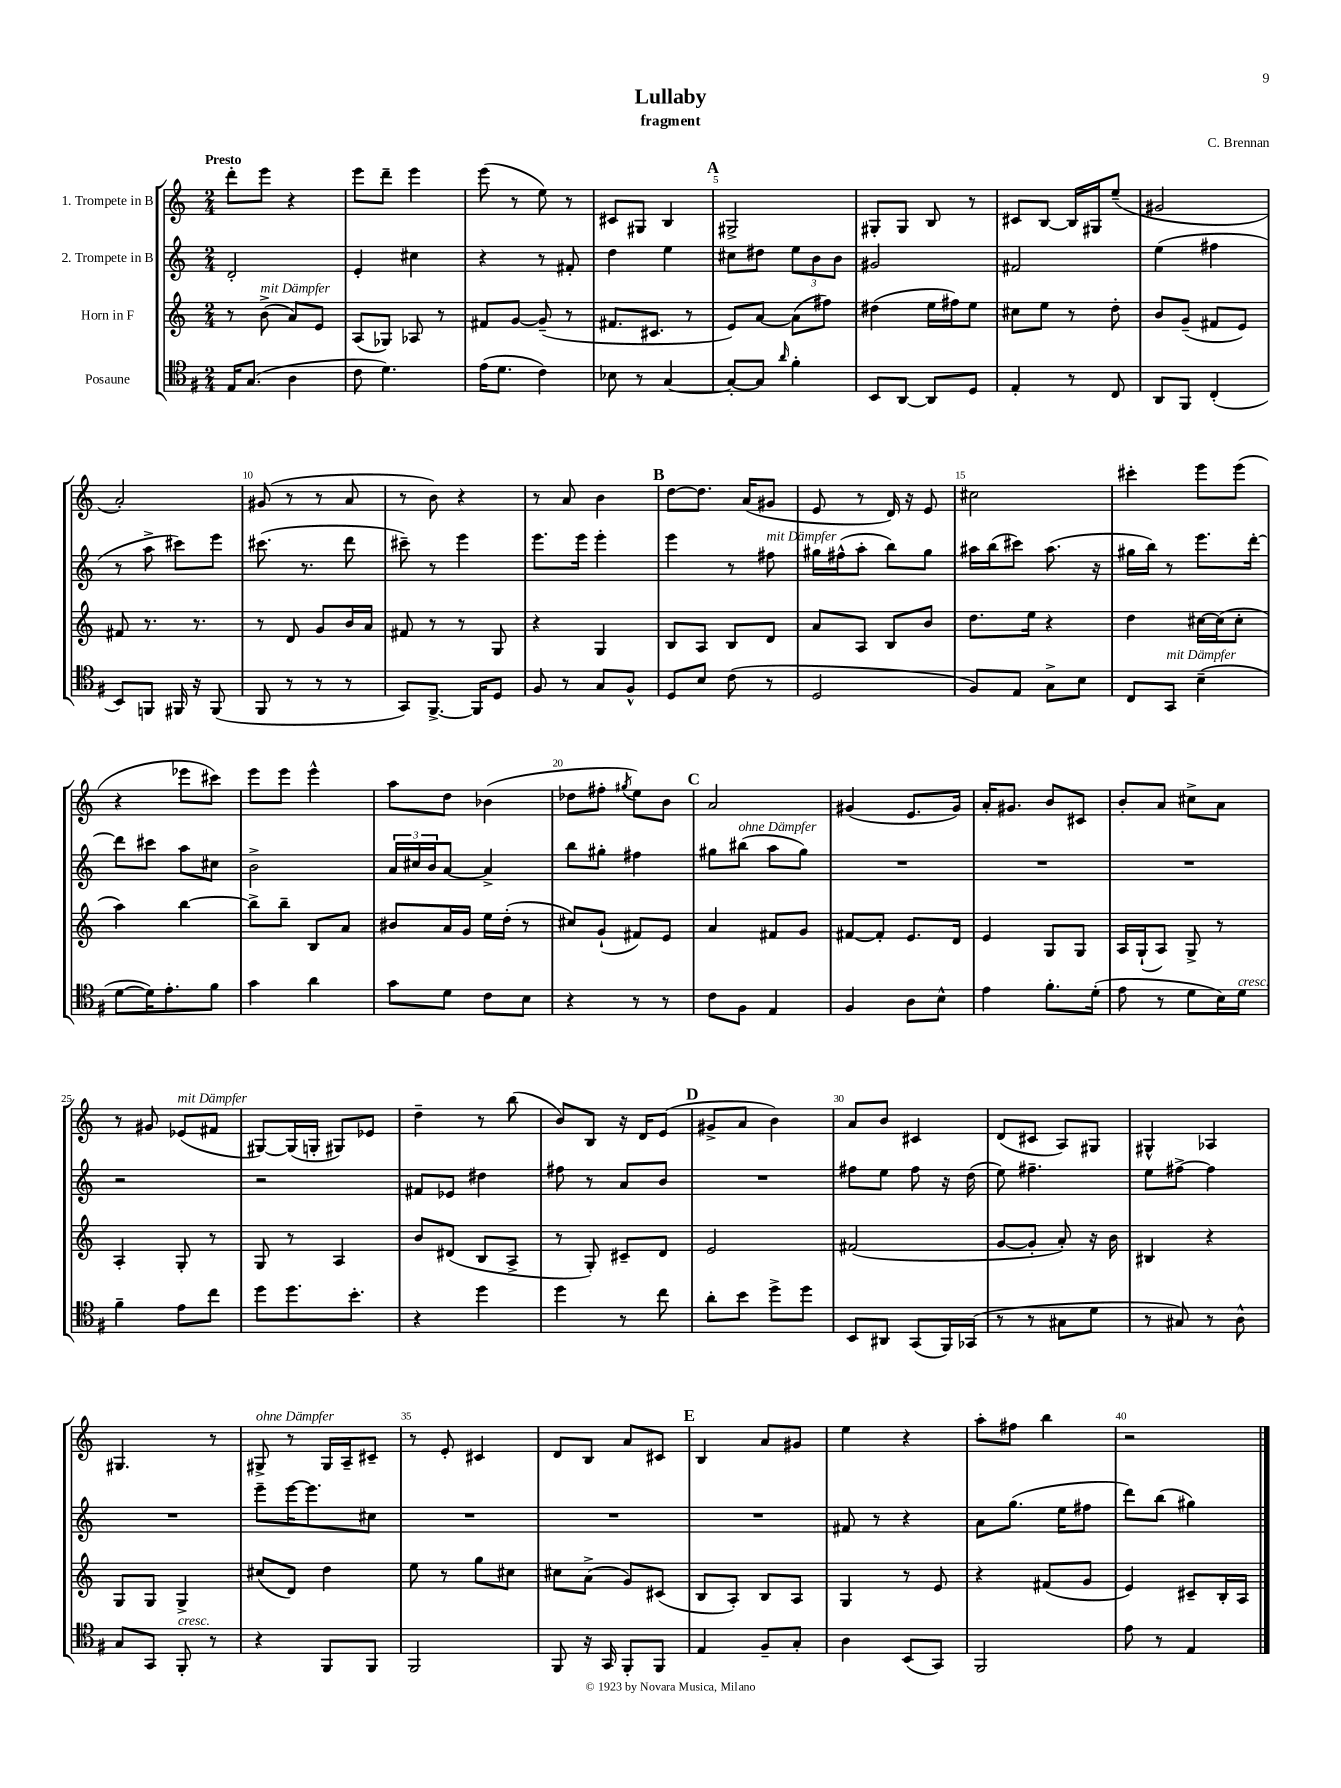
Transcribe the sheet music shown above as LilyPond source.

\header { title = "Lullaby" composer = "C. Brennan" subtitle = "fragment" }
<<
\new StaffGroup <<
\new Staff = "s0" \with { instrumentName = "1. Trompete in B" } {
    \clef treble \key c \major \numericTimeSignature \time 2/4 \tempo "Presto"
    d'''8-. e'''8 r4 |
    e'''8 d'''8-- e'''4 |
    e'''8( r8 e''8) r8 |
    cis'8 gis8 b4 |
    \mark \markup { \bold "A" } gis2-> |
    gis8-. gis8 b8 r8 |
    cis'8 b8~ b16 gis16 e''8--( |
    gis'2 |
    a'2-.) |
    gis'8( r8 r8 a'8 |
    r8 b'8) r4 |
    r8 a'8 b'4 |
    \mark \markup { \bold "B" } d''8~ d''8. a'16( gis'8 |
    e'8 r8 d'16) r16 e'8 |
    cis''2 |
    cis'''4-. e'''8 e'''8( |
    r4 ees'''8 cis'''8) |
    e'''8 e'''8 e'''4-^ |
    a''8 d''8 bes'4( |
    des''8 fis''8-. \acciaccatura { gis''8 } e''8) b'8 |
    \mark \markup { \bold "C" } a'2 |
    gis'4( e'8. gis'16) |
    a'16-. gis'8. b'8 cis'8 |
    b'8-. a'8 cis''8-> a'8 |
    r8 gis'8 ees'8^\markup { \italic "mit Dämpfer" }( fis'8 |
    gis8~) gis16( g16-. gis8) ees'8 |
    d''4-- r8 b''8( |
    b'8) b8 r16 d'16 e'8( |
    \mark \markup { \bold "D" } gis'8-> a'8 b'4) |
    a'8 b'8 cis'4 |
    d'8( cis'8 a8) gis8 |
    gis4-^ aes4 |
    gis4. r8 |
    gis8->^\markup { \italic "ohne Dämpfer" } r8 gis16 a16-- cis'8-- |
    r8 e'8-. cis'4 |
    d'8 b8 a'8 cis'8 |
    \mark \markup { \bold "E" } b4 a'8 gis'8 |
    e''4 r4 |
    a''8-. fis''8 b''4 |
    r2 \bar "|." |
}
\new Staff = "s1" \with { instrumentName = "2. Trompete in B" } {
    \clef treble \key c \major \numericTimeSignature \time 2/4
    d'2-. |
    e'4-. cis''4 |
    r4 r8 fis'8-. |
    d''4 e''4 |
    \mark \markup { \bold "A" } cis''8 dis''8 \tuplet 3/2 { e''8 b'8 b'8 } |
    gis'2 |
    fis'2 |
    e''4( fis''4 |
    r8 a''8-> cis'''8) e'''8 |
    cis'''8.( r8. d'''8 |
    cis'''8--) r8 e'''4 |
    e'''8. e'''16 e'''4-. |
    \mark \markup { \bold "B" } e'''4 r8 fis''8^\markup { \italic "mit Dämpfer" } |
    gis''16 fis''16-^( a''8-. b''8) gis''8 |
    ais''16 b''16( cis'''8) ais''8.( r16 |
    gis''16 b''16) r8 e'''8. d'''16~-. |
    d'''8 cis'''8 a''8 cis''8 |
    b'2-> |
    \tuplet 3/2 { a'16 cis''16 b'16 } a'8~ a'4-> |
    b''8 gis''8-. fis''4 |
    \mark \markup { \bold "C" } gis''8 bis''8^\markup { \italic "ohne Dämpfer" }( a''8 gis''8) |
    R2 |
    R2 |
    R2 |
    r2 |
    r2 |
    fis'8 ees'8 dis''4 |
    fis''8 r8 a'8 b'8 |
    \mark \markup { \bold "D" } R2 |
    fis''8 e''8 fis''8 r16 d''16( |
    e''8) fis''4.-- |
    e''8 fis''8~-> fis''4 |
    R2 |
    e'''8-- e'''16~ e'''8. cis''8 |
    R2 |
    R2 |
    \mark \markup { \bold "E" } R2 |
    fis'8 r8 r4 |
    a'8 g''8.( e''16 fis''8 |
    d'''8) b''8( gis''4) \bar "|." |
}
\new Staff = "s2" \with { instrumentName = "Horn in F" } {
    \clef treble \key c \major \numericTimeSignature \time 2/4
    r8 b'8->^\markup { \italic "mit Dämpfer" }( a'8) e'8 |
    a8( ges8) aes8 r8 |
    fis'8 g'8~ g'8--( r8 |
    fis'8. cis'8. r8 |
    \mark \markup { \bold "A" } e'8) a'8~ a'8( fis''8) |
    dis''4( e''16 fis''16) e''8 |
    cis''8 e''8 r8 d''8-. |
    b'8 g'8--( fis'8 e'8) |
    fis'8 r8. r8. |
    r8 d'8 g'8 b'16 a'16 |
    fis'8 r8 r8 g8 |
    r4 g4 |
    \mark \markup { \bold "B" } b8 a8 b8 d'8 |
    a'8 a8 b8 b'8 |
    d''8. e''16 r4 |
    d''4 cis''16~ cis''16( cis''8-. |
    a''4) b''4~ |
    b''8-> b''8-- b8 a'8 |
    bis'8 a'16 g'16 e''16 d''16-.( r8 |
    cis''8) g'8-!( fis'8) e'8 |
    \mark \markup { \bold "C" } a'4 fis'8 g'8 |
    fis'8~ fis'8-. e'8. d'16 |
    e'4 g8 g8 |
    a16 g16-!( a8) g8-> r8 |
    a4-. g8-. r8 |
    g8 r8 a4 |
    b'8 dis'8( b8 a8-> |
    r8 g8-.) cis'8-- d'8 |
    \mark \markup { \bold "D" } e'2 |
    fis'2( |
    g'8~ g'8-. a'8-.) r16 b'16 |
    bis4 r4 |
    g8 g8 g4-> |
    cis''8( d'8) d''4 |
    e''8 r8 g''8 cis''8 |
    cis''8 a'8->( g'8) cis'8( |
    \mark \markup { \bold "E" } b8 a8-.) b8 a8 |
    g4 r8 e'8 |
    r4 fis'8( g'8 |
    e'4) cis'8-- b16-. a16 \bar "|." |
}
\new Staff = "s3" \with { instrumentName = "Posaune" } {
    \clef tenor \key g \major \numericTimeSignature \time 2/4
    e16 g8.( a4 |
    c'8 d'4.) |
    e'16( d'8. c'4) |
    bes8 r8 g4~ |
    \mark \markup { \bold "A" } g8~-. g8 \grace { a'16 } fis'4-. |
    b,8 a,8~ a,8 d8 |
    e4-. r8 c8 |
    a,8 fis,8 c4-.( |
    b,8) f,8 fis,16 r16 fis,8( |
    fis,8 r8 r8 r8 |
    g,8) fis,8.~-> fis,16 d8 |
    fis8 r8 g8 fis8-^ |
    \mark \markup { \bold "B" } d8 b8 c'8( r8 |
    d2 |
    fis8) e8 g8-> b8 |
    c8 g,8^\markup { \italic "mit Dämpfer" } b4--( |
    d'8~ d'16) e'8.-. fis'8 |
    g'4 a'4 |
    g'8 d'8 c'8 b8 |
    r4 r8 r8 |
    \mark \markup { \bold "C" } c'8 fis8 e4 |
    fis4 a8 b8-^ |
    e'4 fis'8.-. d'16-.( |
    e'8 r8 d'8 b16) d'16^\markup { \italic "cresc." } |
    fis'4-- e'8 c''8 |
    d''8 d''8. b'8.-. |
    r4 d''4 |
    d''4 r8 c''8 |
    \mark \markup { \bold "D" } a'8-. b'8 d''8-> d''8 |
    b,8 ais,8 g,8( fis,16) ges,16( |
    r8 r8 gis8 d'8 |
    r8 gis8) r8 a8-^ |
    g8 g,8 fis,8-.^\markup { \italic "cresc." } r8 |
    r4 fis,8 fis,8 |
    fis,2 |
    fis,8 r16 g,16 fis,8-. fis,8 |
    \mark \markup { \bold "E" } e4 fis8-- g8-. |
    a4 b,8( g,8) |
    fis,2 |
    e'8 r8 e4 \bar "|." |
}
>>
>>
\layout { \context { \Score \override BarNumber.break-visibility = ##(#f #t #t) barNumberVisibility = #(every-nth-bar-number-visible 5) } }
